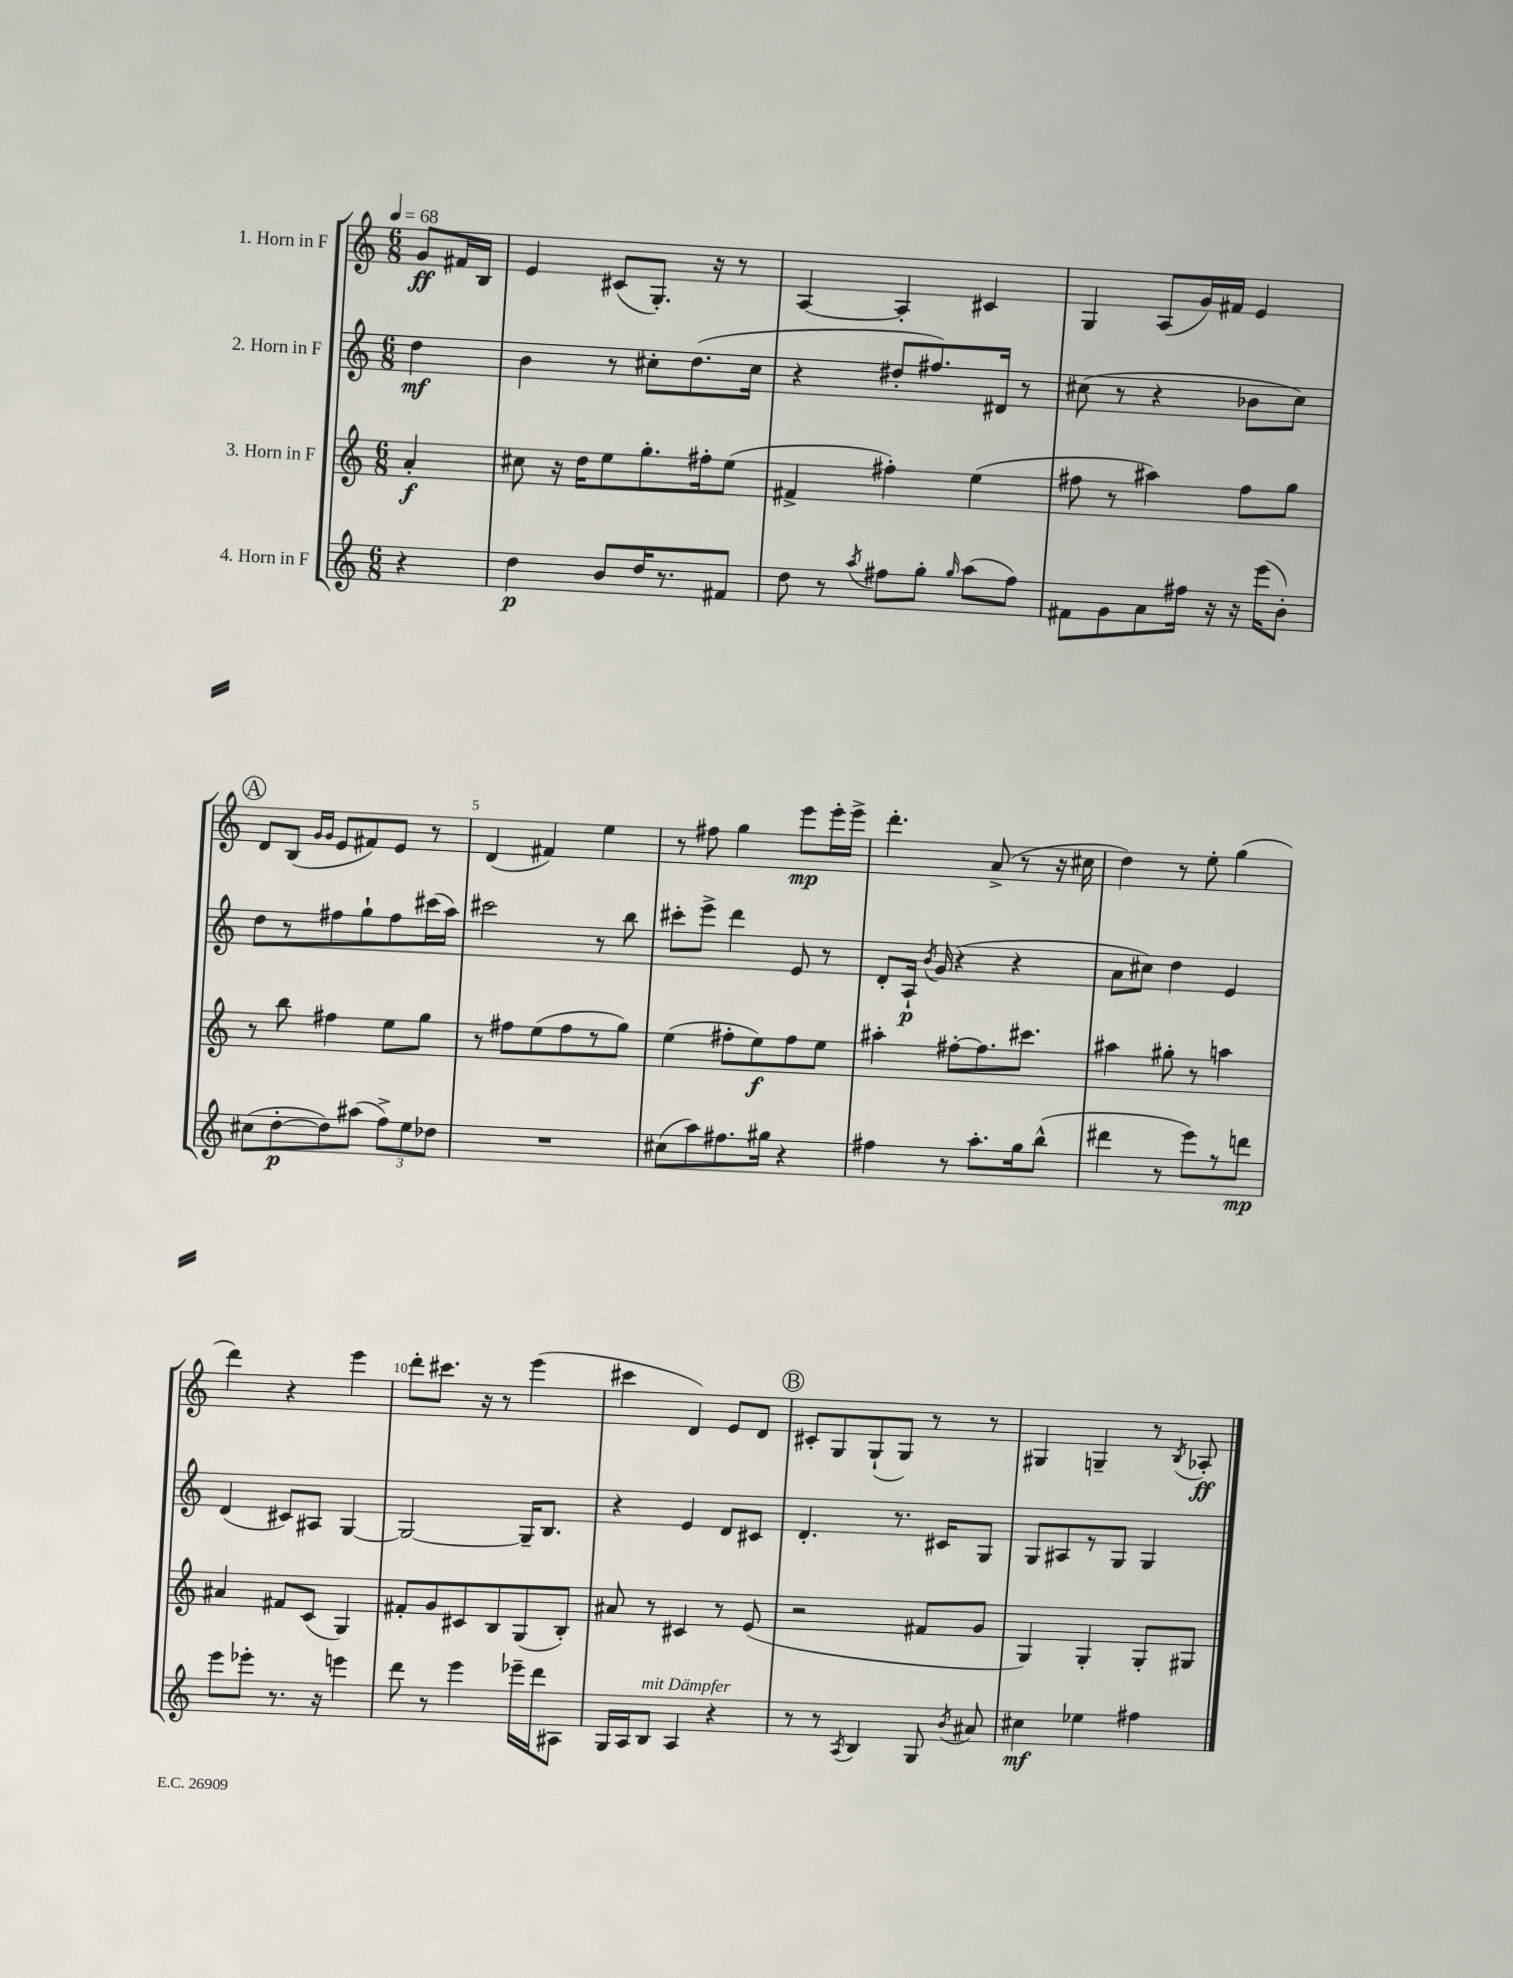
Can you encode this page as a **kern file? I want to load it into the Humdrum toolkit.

**kern	**dynam	**kern	**dynam	**kern	**dynam	**kern	**dynam
*part4	*part4	*part3	*part3	*part2	*part2	*part1	*part1
*staff4	*staff4	*staff3	*staff3	*staff2	*staff2	*staff1	*staff1
*I"4. Horn in F	*	*I"3. Horn in F	*	*I"2. Horn in F	*	*I"1. Horn in F	*
*clefG2	*	*clefG2	*	*clefG2	*	*clefG2	*
*k[]	*	*k[]	*	*k[]	*	*k[]	*
*M6/8	*	*M6/8	*	*M6/8	*	*M6/8	*
*MM68	*	*MM68	*	*MM68	*	*MM68	*
=	=	=	=	=	=	=	=
4r	.	4a'/	f	4dd\	mf	8g/L	ff
.	.	.	.	.	.	16f#X/L	.
.	.	.	.	.	.	16B/JJ	.
=1	=1	=1	=1	=1	=1	=1	=1
4dd\	p	8cc#X\	.	4b\	.	4e/	.
.	.	16r	.	.	.	.	.
.	.	16dd\KL	.	.	.	.	.
8b/L	.	8ee\	.	8r	.	(8c#X/L	.
16dd/K	.	8.gg'\	.	8cc#X'\L	.	8.G'/J)	.
8.r	.	.	.	.	.	.	.
.	.	.	.	(8.dd\	.	.	.
.	.	16ff#X'\k	.	.	.	16r	.
8f#X/J	.	(8ee\J	.	.	.	8r	.
.	.	.	.	16cc#\Jk	.	.	.
=2	=2	=2	=2	=2	=2	=2	=2
8dd\	.	4f#X^/	.	4r	.	[4A/	.
8r	.	.	.	.	.	.	.
8qaa/	.	.	.	.	.	.	.
8ff#X\L	.	4ff#X'\)	.	8dd#X'/L	.	4A'/]	.
8gg'\J	.	.	.	8.ff#X/)	.	.	.
16qqgg/	.	.	.	.	.	.	.
(8aa\L	.	(4ee\	.	.	.	4c#X/	.
.	.	.	.	16d#X/Jk	.	.	.
8ff#\J)	.	.	.	8r	.	.	.
=3	=3	=3	=3	=3	=3	=3	=3
8f#X\L	.	8ff#X\	.	(8cc#X\	.	4G/	.
8g\	.	8r	.	8r	.	.	.
8a\	.	4aa#X\)	.	4r	.	(8A/L	.
16ff#X\Jk	.	.	.	.	.	16g/L)	.
16r	.	.	.	.	.	16f#X/JJ	.
16r	.	8ff#\L	.	8b-X\L	.	4e/	.
(16eee\KL	.	.	.	.	.	.	.
8b'\J)	.	8gg\J	.	8cc#\J)	.	.	.
!!LO:LB:g=z
!!LO:REH:place=s1:t=A
=4	=4	=4	=4	=4	=4	=4	=4
(8cc#X\L	.	8r	.	8dd\L	.	8d/L	.
[8dd'\	p	8bb\	.	8r	.	(8B/J	.
.	.	.	.	.	.	16qqg/LL	.
.	.	.	.	.	.	16qqg/JJ	.
8dd\])	.	4ff#X\	.	8ff#X\	.	8e/L	.
(8aa#X\J	.	.	.	8gg`\	.	8f#X/)	.
12ff^\L)	.	8ee\L	.	8ff#\	.	8e/J	.
12ee\	.	.	.	.	.	.	.
.	.	8gg\J	.	(16ccc#X\L	.	8r	.
12dd-X\J	.	.	.	.	.	.	.
.	.	.	.	16aa\JJ)	.	.	.
=5	=5	=5	=5	=5	=5	=5	=5
2.r	.	8r	.	2ccc#X\	.	(4d/	.
.	.	8ff#X\L	.	.	.	.	.
.	.	(8ee\	.	.	.	4f#X/)	.
.	.	8ff#\	.	.	.	.	.
.	.	8r	.	8r	.	4ee\	.
.	.	8gg\J)	.	8bb\	.	.	.
=6	=6	=6	=6	=6	=6	=6	=6
(8cc#X\L	.	(4ee\	.	8ccc#X'\L	.	8r	.
8aa\)	.	.	.	8eee^\J	.	8ff#X\	.
8.ff#X\	.	8ff#X'\L	.	4ddd\	.	4gg\	.
.	.	8ee\)	f	.	.	.	.
16gg#X\Jk	.	.	.	.	.	.	.
4r	.	8ff#\	.	8e/	.	8eee\L	mp
.	.	8ee\J	.	8r	.	16eee'\L	.
.	.	.	.	.	.	16eee^\JJ	.
=7	=7	=7	=7	=7	=7	=7	=7
4ff#X\	.	4aa#X'\	.	8d'/L	.	4.ddd'\	.
.	.	.	.	16A`/Jk	p	.	.
.	.	.	.	8qb/	.	.	.
.	.	.	.	(16g/	.	.	.
8r	.	[8ff#X'\L	.	4r	.	.	.
8.aa'\L	.	8.ff#\]	.	.	.	(8a^/	.
.	.	.	.	4r	.	8r	.
16gg\k	.	8.ccc#X\J	.	.	.	.	.
(8bb^^\J	.	.	.	.	.	16r	.
.	.	.	.	.	.	16cc#X\	.
=8	=8	=8	=8	=8	=8	=8	=8
4ddd#X\	.	4aa#X\	.	8a\L	.	4dd\)	.
.	.	.	.	8cc#X\J)	.	.	.
8r	.	8gg#X'\	.	4dd\	.	8r	.
8eee\L)	.	8r	.	.	.	8ee'\	.
8r	.	4aan\	.	4e/	.	(4gg\	.
8dddn\J	mp	.	.	.	.	.	.
!!LO:LB:g=z
=9	=9	=9	=9	=9	=9	=9	=9
8eee\L	.	4a#X/	.	(4d/	.	4ddd\)	.
8eee-X'\J	.	.	.	.	.	.	.
8.r	.	8f#X/L	.	8c#X/L)	.	4r	.
.	.	(8c/J	.	8A#X/J	.	.	.
16r	.	.	.	.	.	.	.
4eeen\	.	4G/)	.	[4G/	.	4eee\	.
=10	=10	=10	=10	=10	=10	=10	=10
8ddd\	.	8f#X'/L	.	2G/_	.	8ddd'\L	.
8r	.	8g/	.	.	.	8.ccc#X\J	.
4eee\	.	8c#X/	.	.	.	.	.
.	.	.	.	.	.	16r	.
.	.	8B/	.	.	.	8r	.
16eee-X~\LL	.	(8G/	.	16G~/KL]	.	(4eee\	.
16ddd\J	.	.	.	8.B/J	.	.	.
8A#X\J	.	8B'/J)	.	.	.	.	.
=11	=11	=11	=11	=11	=11	=11	=11
16G/LL	.	8a#X/	.	4r	.	4ccc#X\	.
16A/J	.	.	.	.	.	.	.
!LO:TX:a:i:t=mit Dämpfer	!	!	!	!	!	!	!
8B/J	.	8r	.	.	.	.	.
4A/	.	4c#X/	.	4e/	.	4d/)	.
4r	.	8r	.	8d/L	.	8e/L	.
.	.	(8e/	.	8c#X/J	.	8d/J	.
!!LO:REH:place=s1:t=B
=12	=12	=12	=12	=12	=12	=12	=12
8r	.	2r	.	4.d'/	.	8c#X'/L	.
8r	.	.	.	.	.	8G/	.
8qA/	.	.	.	.	.	.	.
4B/	.	.	.	.	.	(8G`/	.
.	.	.	.	8.r	.	8G/J)	.
8G/	.	8f#X/L	.	.	.	8r	.
.	.	.	.	16c#X/KL	.	.	.
8qb/	.	.	.	.	.	.	.
8a#X/	.	8g/J	.	8G/J	.	8r	.
=13	=13	=13	=13	=13	=13	=13	=13
4cc#X\	mf	4G/)	.	8G/L	.	4G#X/	.
.	.	.	.	8A#X/	.	.	.
4ee-X\	.	4G'/	.	8r	.	4Gn~/	.
.	.	.	.	8G/J	.	.	.
4ff#X\	.	8G'/L	.	4G/	.	8r	.
.	.	.	.	.	.	8qB/	.
.	.	8G#X/J	.	.	.	8A-X'/	ff
==	==	==	==	==	==	==	==
*-	*-	*-	*-	*-	*-	*-	*-
